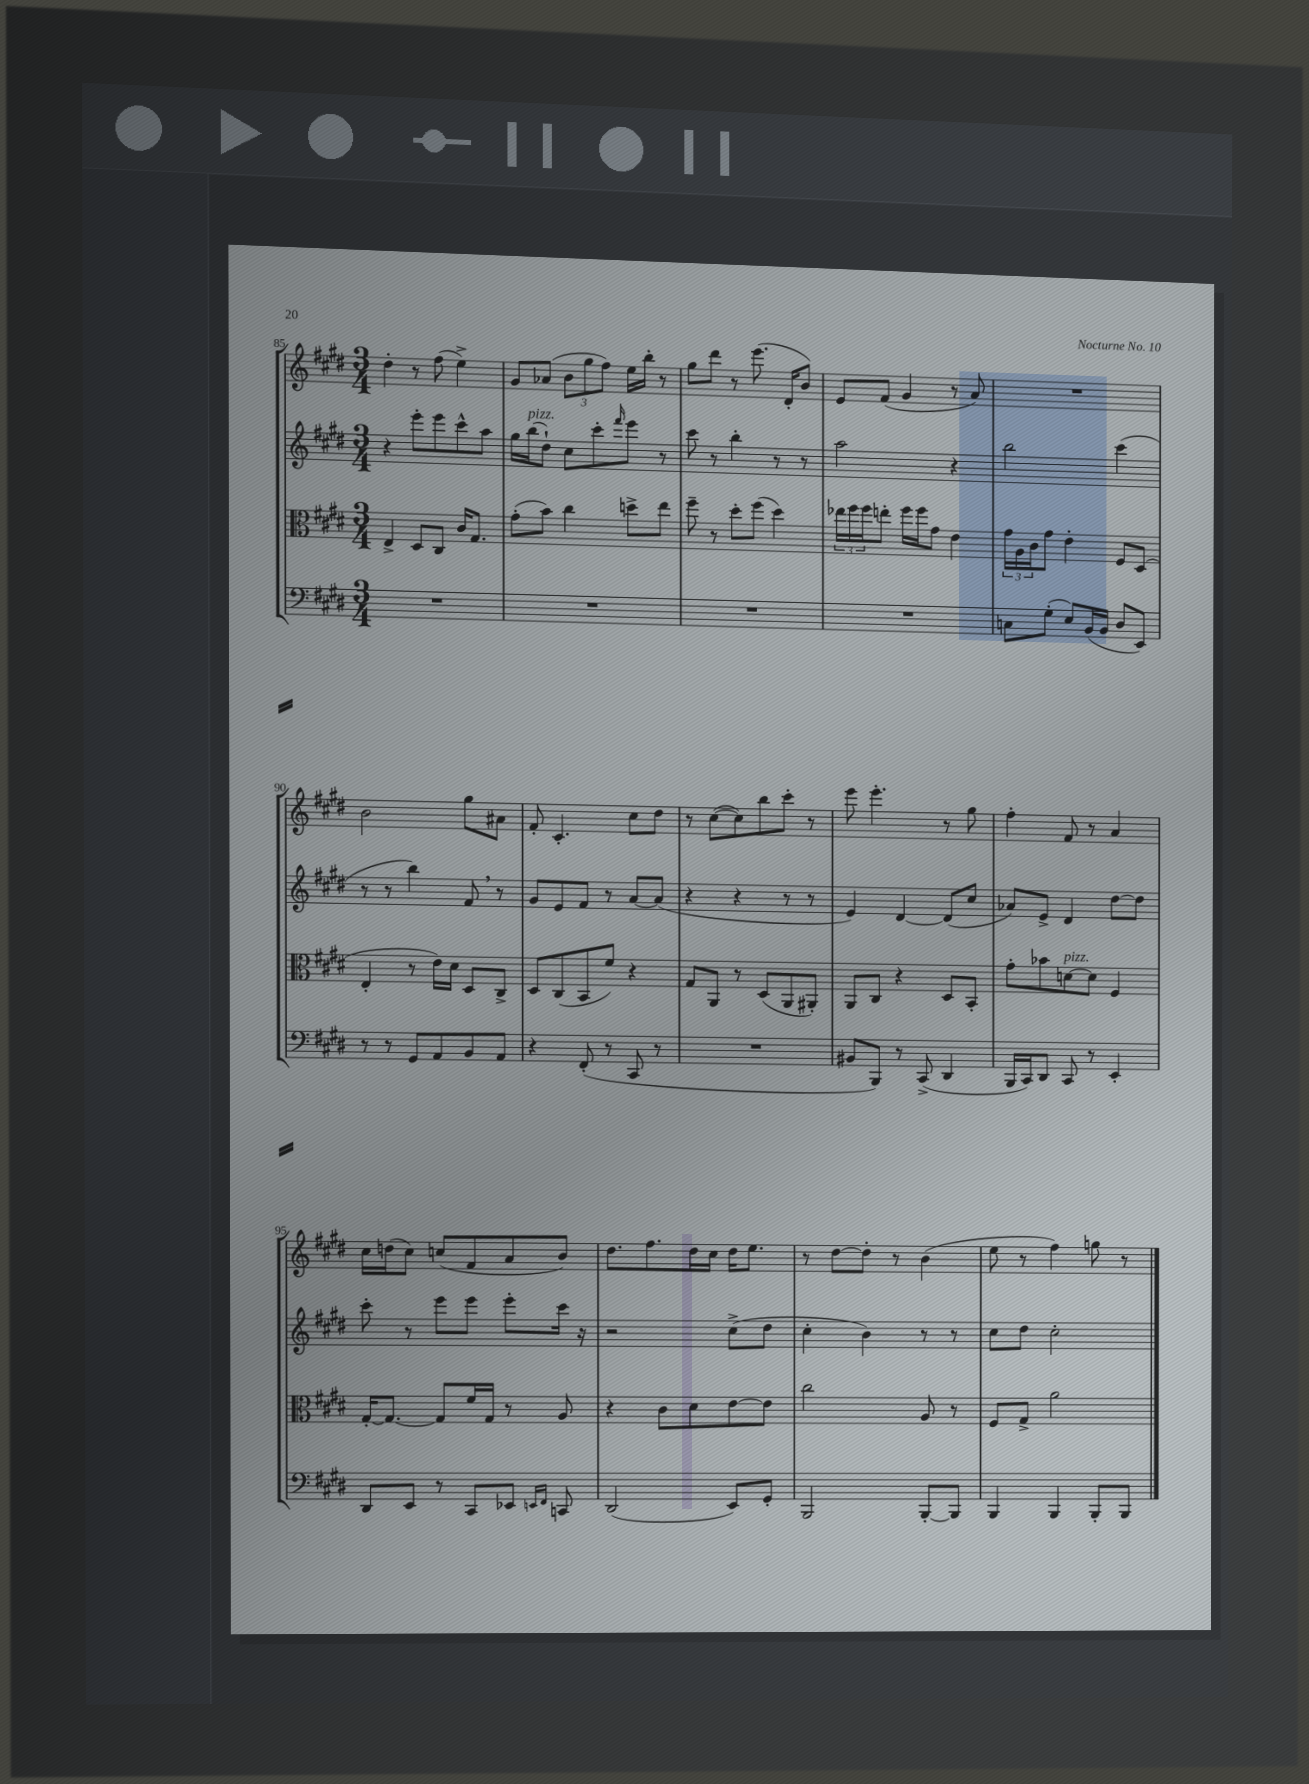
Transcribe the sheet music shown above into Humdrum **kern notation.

**kern	**kern	**kern	**kern
*staff4	*staff3	*staff2	*staff1
*clefF4	*clefC3	*clefG2	*clefG2
*k[f#c#g#d#]	*k[f#c#g#d#]	*k[f#c#g#d#]	*k[f#c#g#d#]
*M3/4	*M3/4	*M3/4	*M3/4
2.r	4E^	4r	4dd#'
.	8D#	8eee'	8r
.	8C#	8eee	(8ff#
.	16c#	8ccc#^^	4ee^)
.	8.G#	.	.
.	.	8aa	.
=	=	=	=
2.r	(8g#'	16gg#	8g#
.	.	(16bb	.
.	8b)	8dd#`)	(8a-
.	4cc#	8cc#	12b
.	.	.	12gg#
.	.	8ccc#'	.
.	.	.	12ff#)
.	.	16qqfff#	.
.	8dd^	8eee	16ee
.	.	.	16bb'
.	8ee	8r	8r
=	=	=	=
2.r	8ff#~	8ccc#	8gg#
.	8r	8r	8ddd#
.	8dd#'	4bb'	8r
.	(8ff#	.	(8.eee
.	4dd#)	8r	.
.	.	.	16d#'
.	.	8r	8b)
=	=	=	=
2.r	24ee-	2aa	8e
.	24ff#	.	.
.	24ff#	.	.
.	8ee'	.	(8f#
.	16ff#	.	4g#
.	16ff#	.	.
.	8g#	.	.
.	4e	4r	8r
.	.	.	8a)
=	=	=	=
8C	24g#	2bb	2.r
.	24A	.	.
.	24c#	.	.
(8G#'	8g#	.	.
8E)	4e'	.	.
(16BB	.	.	.
16BB	.	.	.
8D#	8F#	(4ccc#	.
8EE)	(8D#	.	.
=	=	=	=
8r	4E'	8r	2b
8r	.	8r	.
8GG#	8r	4bb)	.
8AA	16e)	.	.
.	16d#	.	.
8BB	8D#	8f#	8gg#
8AA	8C#^	8r	8a#
=	=	=	=
4r	8D#	8g#	8f#'
.	(8C#	8e	4.c#'
(8FF#'	8BB	8f#	.
8r	8f#)	8r	.
8CC#	4r	[8a	8cc#
8r	.	(8a]	8dd#
=	=	=	=
2.r	8G#	4r	8r
.	8AA	.	([8cc#
.	8r	4r	8cc#])
.	(8D#	.	8bb
.	8AA	8r	8ccc#'
.	8AA#')	8r	8r
=	=	=	=
8BB#	8AA	4e)	8eee
8BBB)	8C#	.	4.eee'
8r	4r	[4d#	.
(8CC#^	.	.	.
4DD#	8D#	(8d#]	8r
.	8BB'	8cc#	8gg#
=	=	=	=
16BBB	8g#'	8a-)	4ff#'
16CC#)	.	.	.
8DD#	8b-	8e^	.
8CC#	[8d	4d#	8f#
8r	8d]	.	8r
4EE'	4F#	[8dd#	4a
.	.	8dd#]	.
=	=	=	=
8DD#	[16G#'	8ccc#'	16cc#
.	8.G#_	.	(16dd
8EE	.	8r	8cc#)
8r	8G#]	8eee	(8cc
8CC#	16f#	8eee	8f#
.	16G#	.	.
8EE-	8r	8eee'	8a
16qqEE	.	.	.
16qqFF#	.	.	.
8CC	8A	16ccc#	8b)
.	.	16r	.
=	=	=	=
(2DD#	4r	2r	8.dd#
.	.	.	8.ff#
.	8c#	.	.
.	8d#	.	16dd#
.	.	.	16cc#
8EE)	[8e	(8cc#^	16dd#
.	.	.	8.ee
8GG#'	8e]	8dd#	.
=	=	=	=
2BBB	2cc#	4cc#'	8r
.	.	.	[8dd#
.	.	4b)	8dd#']
.	.	.	8r
[8BBB'	8A	8r	(4b
8BBB]	8r	8r	.
=	=	=	=
4BBB	8F#	8cc#	8ee
.	8G#^	8dd#	8r
4BBB	2a	2cc#'	4ff#)
8BBB'	.	.	8gg
8BBB	.	.	8r
==	==	==	==
*-	*-	*-	*-
